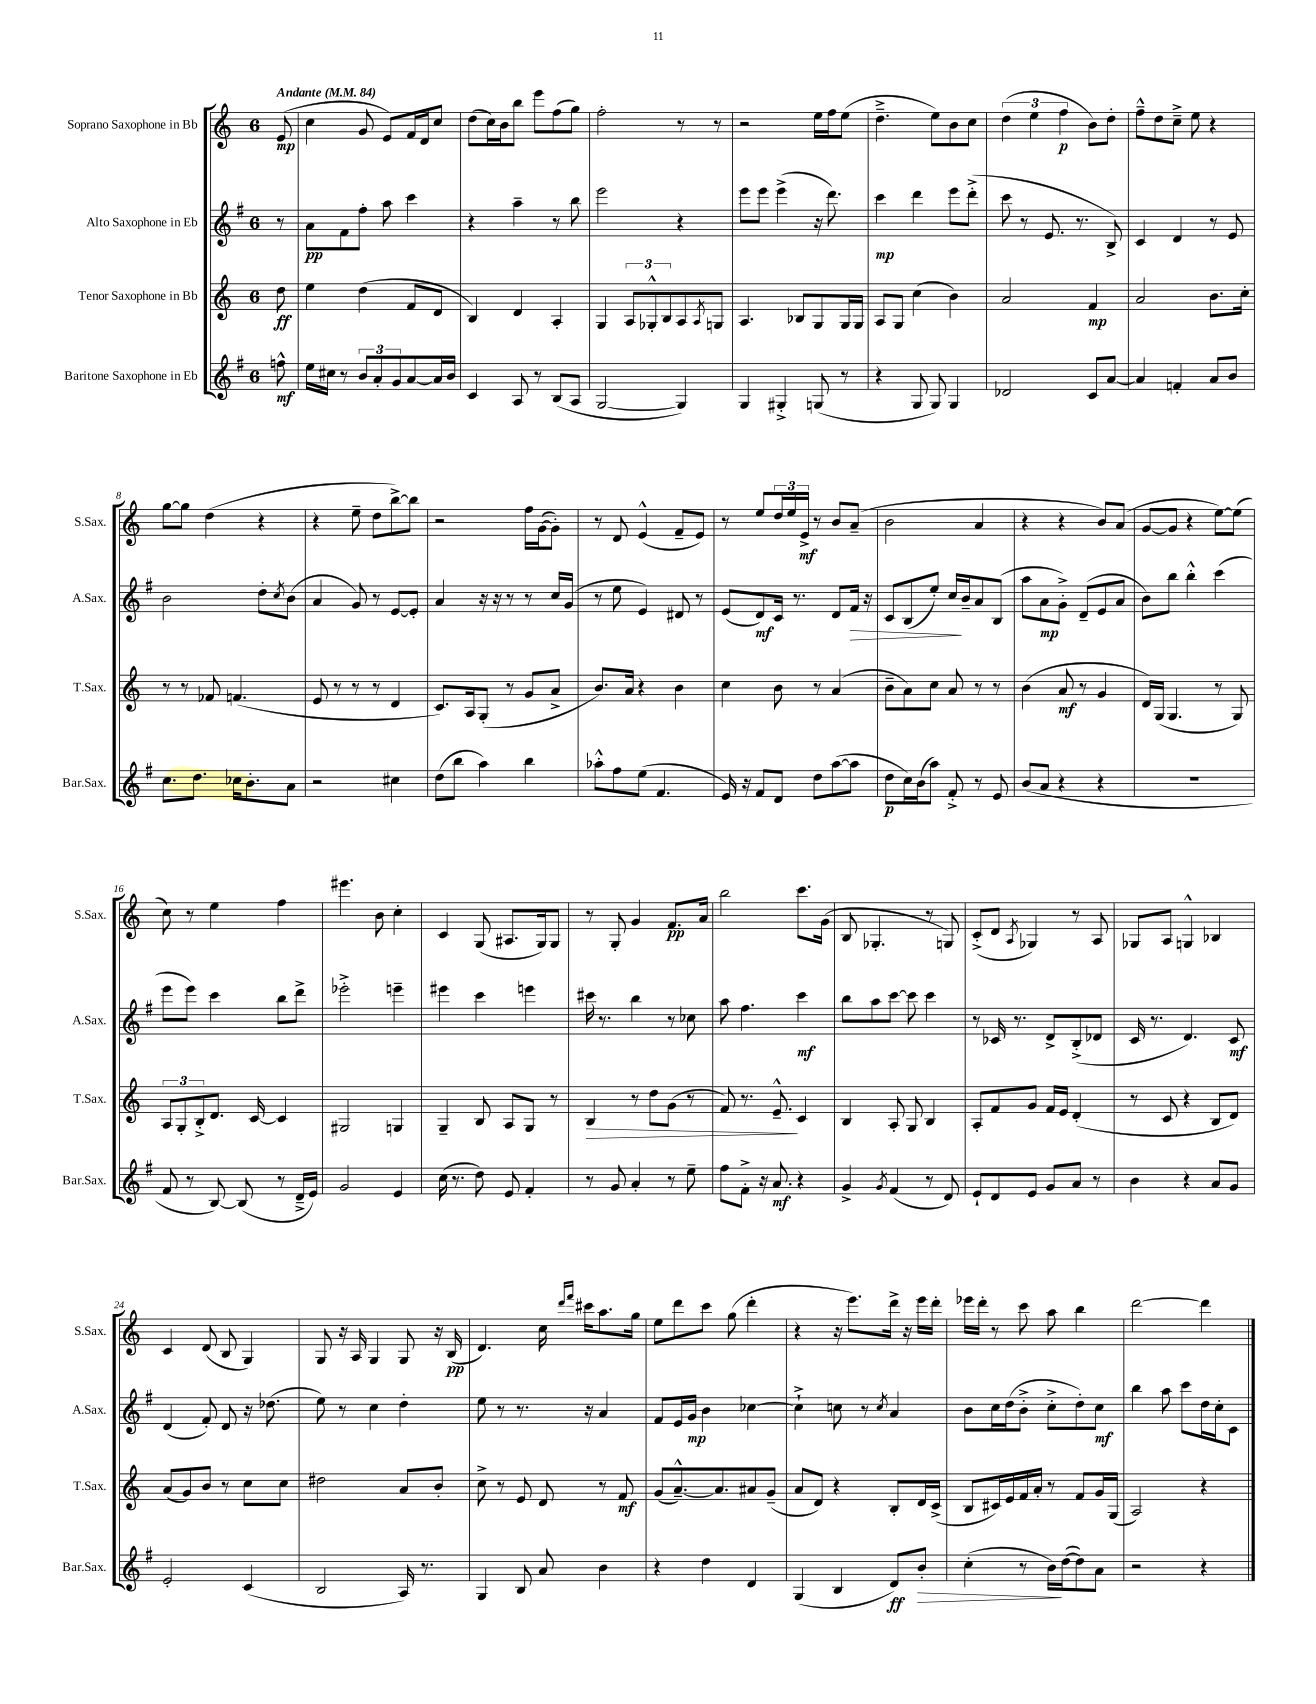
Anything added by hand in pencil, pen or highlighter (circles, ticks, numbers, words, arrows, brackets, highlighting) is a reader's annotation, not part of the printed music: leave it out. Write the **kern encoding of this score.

**kern	**kern	**kern	**kern
*staff4	*staff3	*staff2	*staff1
*clefG2	*clefG2	*clefG2	*clefG2
*k[f#]	*k[]	*k[f#]	*k[]
*M6/8	*M6/8	*M6/8	*M6/8
*MM84	*MM84	*MM84	*MM84
8ff^^\	8dd\	8r	(8e/
=	=	=	=
16ee\LL	4ee\	8a\L	4cc\
16cc#\JJ	.	.	.
8r	.	8f#\	.
12b/L	(4dd\	8ff#'\J	8g/
12a'/	.	.	.
.	.	8aa\	8e/L)
12g/	.	.	.
[8a/	8f/L	4ccc\	16f/L
.	.	.	16d/J
16a/]L	8d/J	.	8cc/J
16b/JJ	.	.	.
=	=	=	=
4c/	4B/)	4r	(8dd\L
.	.	.	16cc\L)
.	.	.	16b\J
8A/	4d/	4aa~\	8bb\J
8r	.	.	8eee\L
(8B/L	4A'/	8r	(8ff\
8A/J	.	8bb\	8gg\J)
=	=	=	=
[2G/	4G/	2eee\	2ff'\
.	12A/L	.	.
.	12G-'^^/	.	.
.	12B/	.	.
4G/])	8A/	4r	8r
.	8qA/	.	.
.	8G/J	.	8r
=	=	=	=
4G/	4.A/	8eee\L	2r
.	.	8eee\J	.
4G#'^/	.	(4eee^\	.
.	8B-/L	.	.
(8G/	8G/	16r	16ee\LL
.	.	8.ddd\)	16ff\J
8r	16G/L	.	(8ee\J
.	16G/JJ	.	.
=	=	=	=
4r	8A/L	4ccc\	4.dd~^\
.	8G/J	.	.
8G/	(4cc\	4ddd\	.
8G/)	.	.	8ee\L)
4G/	4b\)	8eee\L	8b\
.	.	(8ddd'^\J	8cc\J
=	=	=	=
2d-/	2a/	8ccc\	(6dd\
.	.	8r	.
.	.	.	6ee\
.	.	8.e/	.
.	.	.	6ff\
.	.	8.r	.
8c/L	4f/	.	8b\L)
[8a/J	.	8B^/)	8dd'\J
=	=	=	=
4a/]	2a/	4c/	8ff~^^\L
.	.	.	8dd\
4f'/	.	4d/	8cc~^\J
.	.	.	8ee\
8a/L	8.b\L	8r	4r
8b/J	.	8e/	.
.	16cc'\Jk	.	.
=	=	=	=
8.cc\L	8r	2b\	[8gg\L
.	8r	.	8gg\]J
8.dd\J	.	.	.
.	8f-/	.	(4dd\
16cc-\LK	(4.f/	.	.
8.b'\	.	.	.
.	.	8dd'\L	4r
.	.	8qcc/	.
8a\J	.	(8b\J	.
=	=	=	=
2r	8e/	4a/	4r
.	8r	.	.
.	8r	8g/)	8ee~\
.	8r	8r	8dd\L
4cc#\	4d/	[8e/L	[8bb^\)
.	.	8e'/]J	8bb\]J
=	=	=	=
(8dd\L	8.c/L)	4a/	2r
8bb\J	.	.	.
.	16A/k	.	.
4aa\)	(8G'/J	16r	.
.	.	16r	.
.	8r	8r	.
4bb\	8g/L	8r	16ff\LL
.	.	.	([16g\J
.	8a^/J	16cc/LL	8g'\]J)
.	.	(16g/JJ	.
=	=	=	=
8aa-'^^\L	8.b/L)	8r	8r
8ff#\	.	8ee\	8d/
.	16a/Jk	.	.
(8ee\J	4r	4e/)	(4e^^/
4.f#/	.	.	.
.	4b\	8d#/	8f~/L
.	.	8r	8e/J)
=	=	=	=
16e/)	4cc\	(8e/L	8r
16r	.	.	.
8f#/L	.	8d/)	8ee/L
8d/J	8b\	16c/Jk	24dd/L
.	.	.	24ee/
.	.	8.r	.
.	.	.	24e^/JJ
8dd\L	8r	.	8r
([8aa\	(4a/	8d/L	8b/L
8aa\]J	.	16f#/Jk	(8a~/J
.	.	16r	.
=	=	=	=
8dd\L	8b~\L	8c/L	2b\
16cc\L)	8a\)	(8B/	.
(16b\J	.	.	.
8aa\J)	8cc\J	8ee'/J)	.
8f#'^/	8a/	16cc/LL	.
.	.	16b~/J	.
8r	8r	8a/	4a/
8e/	8r	(8B/J	.
=	=	=	=
(8b/L	(4b\	8aa\L	4r
8a/J	.	8a\	.
4r	8a/	8g'^\J)	4r
.	8r	(8d~/L	.
4r	4g/	8e/	8b/L)
.	.	8a/J	(8a/J
=	=	=	=
2.r	16d/LL)	8b\L)	[8g/L
.	(16G/JJ	.	.
.	4.G/	8bb\J	8g/]J
.	.	4bb'^^\	4r
.	8r	(4ccc\	[8ee\L)
.	8G/)	.	(8ee\]J
=	=	=	=
8f#/	12A/L	8eee\L	8cc\)
.	12G'/	.	.
8r	.	8eee\J)	8r
.	12B'^/	.	.
[8B/)	8.d/J	4ccc\	4ee\
(8B/]	.	.	.
.	[16c/	.	.
8r	4c/]	8bb\L	4ff\
16d~^/LL	.	8ddd^\J	.
16e/JJ)	.	.	.
=	=	=	=
2g/	2G#/	2eee-'^\	4.eee#\
.	.	.	8b\
4e/	4G/	4eee~\	4cc'\
=	=	=	=
(16cc\	4G~/	4eee#\	4c/
8.r	.	.	.
8dd\)	8B/	4ccc\	(8G/
8e/	8A/L	.	8.A#/L
4f#'/	8G/J	4eee\	.
.	.	.	16G/k)
.	8r	.	8G/J
=	=	=	=
8r	4B/	16ccc#\	8r
.	.	8.r	.
8g/	.	.	8G'/
4a'/	8r	4bb\	4g/
.	8dd\L	.	.
8r	(8g\J	8r	8.f/L
8ee~\	8r	8cc-\	.
.	.	.	16a/Jk
=	=	=	=
8ff#\L	8f/)	8aa\	2bb\
8f#'^\J	8.r	4.ff#\	.
16r	.	.	.
8.a/	8.e~^^/	.	.
4r	4c/	4ccc\	8.ccc\L
.	.	.	(16g\Jk
=	=	=	=
4g^/	4B/	8bb\L	8B/
.	.	8aa\	4.G-'/
8qg/	.	.	.
(4f#/	8A'/	[8ccc\J	.
.	8G/	8ccc\]	.
8r	4B/	4ccc\	8r
8d/)	.	.	8G/)
=	=	=	=
8e`/L	8A'/L	8r	(8c'^/L
8d/	8f/	16c-/	8d/J
.	.	8.r	.
.	.	.	8qA/
8e/J	8g/J	.	4G-/)
8g/L	16f/LL	8d^/L	.
.	16e/JJ	.	.
8a/J	(4d'/	(8B'^/	8r
8r	.	8d-/J	8A/
=	=	=	=
4b\	8r	16c/	8G-/L
.	.	8.r	.
.	8c/	.	8A/J
4r	4r	4.d/)	4G^^/
8a/L	8B/L	.	4B-/
8g/J	8d/J)	8c/	.
=	=	=	=
2e'/	(8a/L	(4d/	4c/
.	8g/)	.	.
.	8b/J	8f#'/)	(8d/
.	8r	8d/	8B/
(4c/	8cc\L	16r	4G/)
.	.	(8.dd-\	.
.	8cc\J	.	.
=	=	=	=
2B/	2dd#\	8ee\)	8G/
.	.	8r	16r
.	.	.	16A/
.	.	4cc\	4G/
16A/)	8a/L	4dd'\	8G/
8.r	.	.	.
.	8b'/J	.	16r
.	.	.	(16B/
=	=	=	=
4G/	8cc^\	8ee\	4.d/)
.	8r	8r	.
8B/	8e/	8.r	.
8a/	8d/	.	16cc\
.	.	.	16qqddd/LL
.	.	.	16qqfff/JJ
.	.	16r	16ccc#\LK
4b\	8r	4a/	8.aa\
.	8f/	.	.
.	.	.	16gg\Jk
=	=	=	=
4r	(8g/L	8f#/L	8ee\L
.	[8.a~^^/)	16e/L	8ddd\
.	.	16g/JJ	.
4dd\	.	4b\	8ccc\J
.	8.a/]	.	.
.	.	.	(8gg\
4d/	8a#/	[4cc-\	4ddd'\
.	(8g~/J	.	.
=	=	=	=
(4G/	8a/L	4cc-`^\]	4r
.	8d/J)	.	.
4B/	4r	8cc\	16r
.	.	.	8.eee\L)
.	.	8r	.
.	.	8qcc/	.
8d/L)	8B'/L	4a/	16ddd^\Jk
.	.	.	16r
8b'/J	16d/L	.	16eee\LL
.	(16c^/JJ	.	16ddd'\JJ
=	=	=	=
(4cc'\	8B/L	8b\L	16eee-\LL
.	.	.	16ddd'\JJ
.	16c#/L)	16cc\L	8r
.	16e/	(16dd\J	.
8r	16f/	8b'^\J	8ccc\
.	16a'/JJ	.	.
16b\LL)	8r	8cc'^\L	8aa\
([16dd\J	.	.	.
8dd\])	8f/L	8dd'\)	4bb\
8a\J	16g/L	8cc\J	.
.	(16G/JJ	.	.
=	=	=	=
2r	2A/)	4bb\	[2ddd\
.	.	8aa\	.
.	.	8ccc\L	.
4r	4r	16dd\L	4ddd\]
.	.	16cc'\J	.
.	.	8c\J	.
==	==	==	==
*-	*-	*-	*-
